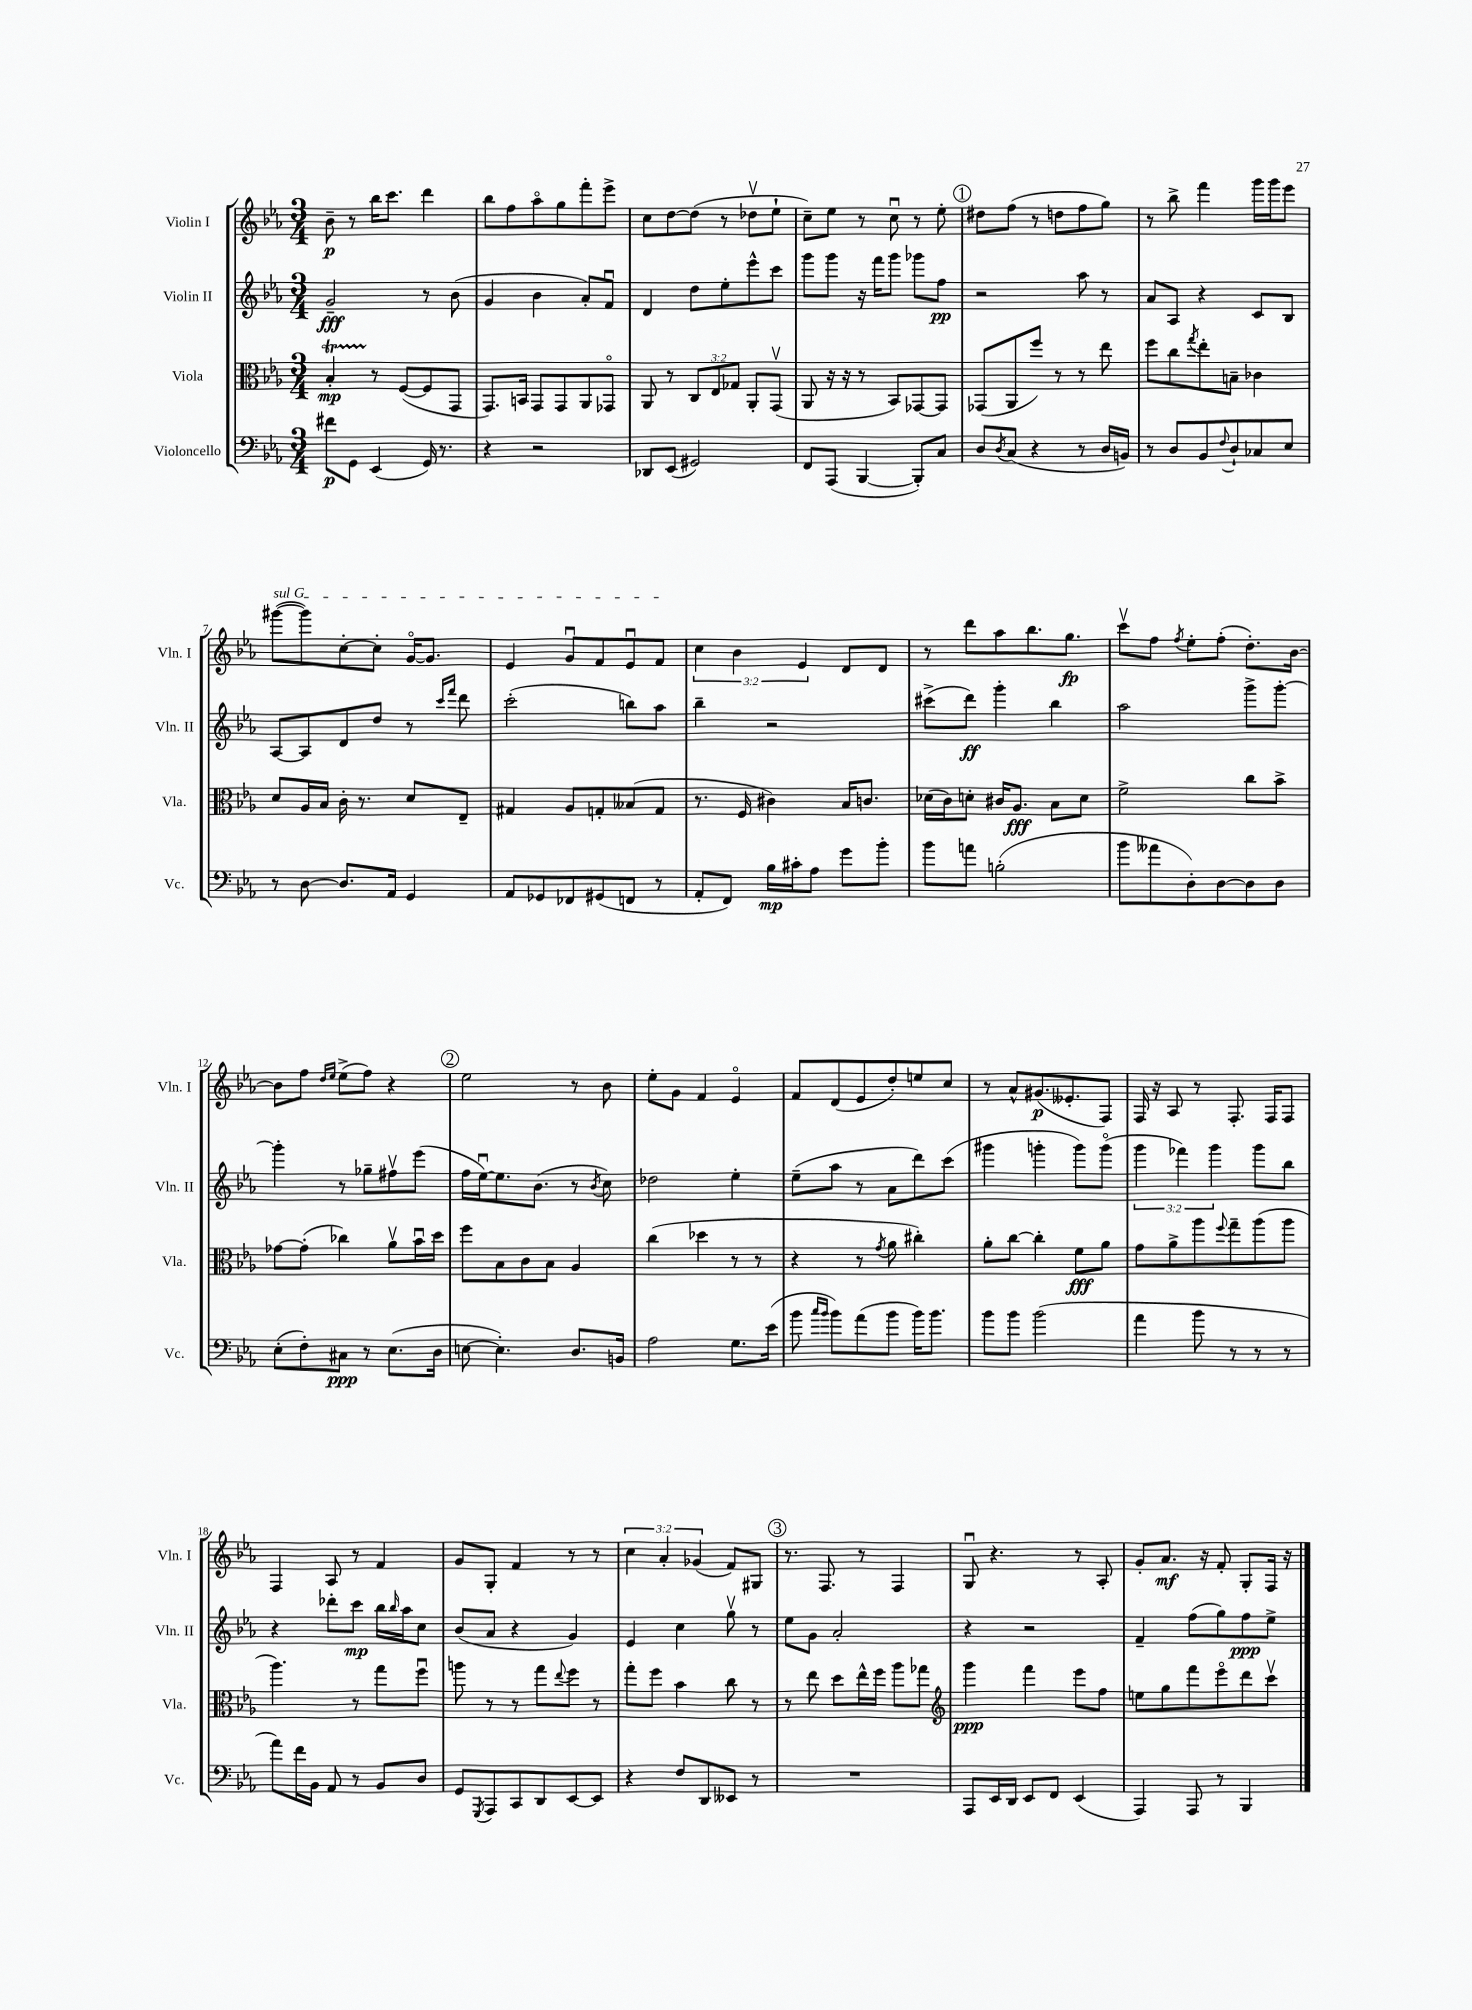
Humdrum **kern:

**kern	**kern	**kern	**kern
*staff4	*staff3	*staff2	*staff1
*clefF4	*clefC3	*clefG2	*clefG2
*k[b-e-a-]	*k[b-e-a-]	*k[b-e-a-]	*k[b-e-a-]
*M3/4	*M3/4	*M3/4	*M3/4
8f#	4B-'	2g~	8b-~
8GG	.	.	8r
(4EE-	8r	.	16bb-
.	.	.	8.ccc
.	([8F	.	.
16GG)	8F]	8r	4ddd
8.r	.	.	.
.	8GG	(8b-	.
=	=	=	=
4r	8.GG)	4g	8bb-
.	.	.	8ff
.	16BB	.	.
2r	8GG	4b-	8aa-o
.	8GG	.	8gg
.	8AA-	8a-')	8fff'
.	8GG-o	8fu	8eee-^
=	=	=	=
8DD-	8AA-	4d	8cc
(8EE-	8r	.	[8dd
2GG#)	12C	8dd	(8dd]
.	12E-	.	.
.	.	8ee-'	8r
.	12G-	.	.
.	8AA-'	8eee-^^	8dd-v
.	(8GGv	8ccc	8ee-`
=	=	=	=
8FF	8AA-	8ggg	8cc~)
(8AAA-	16r	8ggg	8ee-
.	16r	.	.
[4BBB-	8r	16r	8r
.	.	16fff	.
.	8BB-)	8ggg	8ccu
8BBB-'])	[8GG-	8ggg-	8r
8C	8GG-]	8ff	8ee-'
=	=	=	=
8D	(8GG-	2r	8dd#
8qD	.	.	.
(8C	8AA-	.	(8ff
4r	8ff)	.	8r
.	8r	.	8dd
8r	8r	8aa-	8ff
16D	8ee-	8r	8gg)
16BB)	.	.	.
=	=	=	=
8r	8ff	8a-	8r
8D	8cc	8A-	8bb-^
.	8qgg	.	.
8BB-	8ee-'	4r	4fff
8qqF	.	.	.
8D`	8B~	.	.
8C-	4c-	8c	16ggg
.	.	.	16ggg
8E-	.	8B-	8eee-
=	=	=	=
8r	8d	[8A-	([8ggg#
[8D	16A-	8A-]	8ggg#])
.	16B-	.	.
8.D]	16c'	8d	[8cc'
.	8.r	.	.
.	.	8dd	8cc']
16AA-	.	.	.
4GG	8d	8r	[16go
.	.	.	8.g]
.	.	16qqccc	.
.	.	16qqfff	.
.	8E-~	8ddd	.
=	=	=	=
8AA-	4G#	(2ccc'	4e-
8GG-	.	.	.
8FF-	8A-	.	8gu
(8GG#	8G'	.	8f
8FF	(8B--	8bb)	8e-u
8r	8G	8aa-	8f
=	=	=	=
8AA-'	8.r	4bb-~	6cc
8FF)	.	.	.
.	.	.	6b-
.	16F	.	.
16B-	4c#)	2r	.
16c#'	.	.	.
.	.	.	6e-
8A-	.	.	.
8g	16B-	.	8d
.	8.c	.	.
8b-'	.	.	8d
=	=	=	=
8b-	(16d-	(8ccc#^	8r
.	16c)	.	.
8a	8d'	8ddd)	8ddd
(2B'	16c#	4ggg'	8aa-
.	8.A-	.	.
.	.	.	8.bb-
.	8B-	4bb-	.
.	.	.	8.gg
.	8d	.	.
=	=	=	=
8b-	2f^	2aa-	8cccv
8a--	.	.	8ff
.	.	.	8qff
8D')	.	.	8ee-'
[8D	.	.	(8ff'
8D]	8cc	8ggg^	8.dd')
8D	8b-^	[8ggg'	.
.	.	.	[16b-
=	=	=	=
(8E-'	[8g-	4ggg']	8b-]
8F')	(8g-']	.	8ff
.	.	.	16qqdd
.	.	.	16qqee-
8C#	4cc-)	8r	(8ee-^
8r	.	8gg-~	8ff)
(8.E-	8a-v	8ff#v	4r
.	16b-u	(8eee-	.
16D	16dd	.	.
=	=	=	=
[8E	8ff	16ff	2ee-
.	.	[16ee-u)	.
4.E'])	8B-	8.ee-]	.
.	8c	.	.
.	.	(8.b-	.
.	8B-	.	.
8.D	4A-	8r	8r
.	.	8qb-	.
.	.	8cc)	8b-
16BB	.	.	.
=	=	=	=
2A-	(4cc	2dd-	8ee-'
.	.	.	8g
.	4dd-	.	4f
8.G	8r	4ee-'	4e-o
.	8r	.	.
(16e-	.	.	.
=	=	=	=
8b-	4r	(8ee-~	8f
16qqcc	.	.	.
16qqb-	.	.	.
8b-)	.	8aa-	(8d
(8a-	8r	8r	8e-
.	8qg	.	.
8b-	8a-	8a-	8dd')
16b-)	4cc#')	8ddd)	8ee
8.b-	.	.	.
.	.	(8ccc	8cc
=	=	=	=
8b-	8a-'	4ggg#	8r
8b-	[8cc	.	8a-^^
(2b-	4cc']	4ggg'	(8.g#
.	.	.	8.e--'
.	8f	8ggg)	.
.	8a-	(8gggo	8F)
=	=	=	=
4a-	8g	6ggg	16F
.	.	.	16r
.	8a-^	.	8A-
.	.	6fff-)	.
8b-	8aa-	.	8r
.	.	6ggg	.
.	8qqff	.	.
8r	8gg~	.	8.F'
8r	(8aa-	8ggg	.
.	.	.	16F
8r	8aa-	8bb-	8F
=	=	=	=
8a-)	4.aa-)	4r	4F
16f	.	.	.
16BB-	.	.	.
8AA-	.	8ddd-'	8A-
8r	8r	8ccc	8r
8BB-	8gg	16bb-	4f
.	.	16qqbb-	.
.	.	16aa-	.
8D	8ffu	8cc	.
=	=	=	=
8GG	8aa	(8b-	8g
8qGGG	.	.	.
8AAA-	8r	8a-	8G'
8CC	8r	4r	4f
8DD	8gg	.	.
.	8qqee-	.	.
[8EE-	8ff	4g)	8r
8EE-]	8r	.	8r
=	=	=	=
4r	8gg'	4e-	6cc
.	8ff	.	.
.	.	.	6a-'
8F	4b-	4cc	.
.	.	.	(6g-
8DD	.	.	.
8EE--	8cc	8ggv	8f)
8r	8r	8r	8G#
=	=	=	=
2.r	8r	8ee-	8.r
.	8ee-	8g	.
.	.	.	8.F
.	8dd	2a-'	.
.	16ee-^^	.	8r
.	16ff	.	.
.	8aa-	.	4F
.	8gg-	.	.
=	=	=	=
*	*clefG2	*	*
8AAA-	4ggg	4r	8Gu
16EE-	.	.	4.r
16DD	.	.	.
8EE-	4fff	2r	.
8FF	.	.	.
(4EE-	8eee-	.	8r
.	8ff	.	8A-'
=	=	=	=
4AAA-)	8ee	4f~	8g'
.	8gg	.	8.a-
8AAA-	8fff	(8ff	.
.	.	.	16r
8r	8eee-o	8gg)	8f'
4BBB-	8ddd	8ff	8G'
.	8cccv	8ee-^	16F
.	.	.	16r
==	==	==	==
*-	*-	*-	*-
